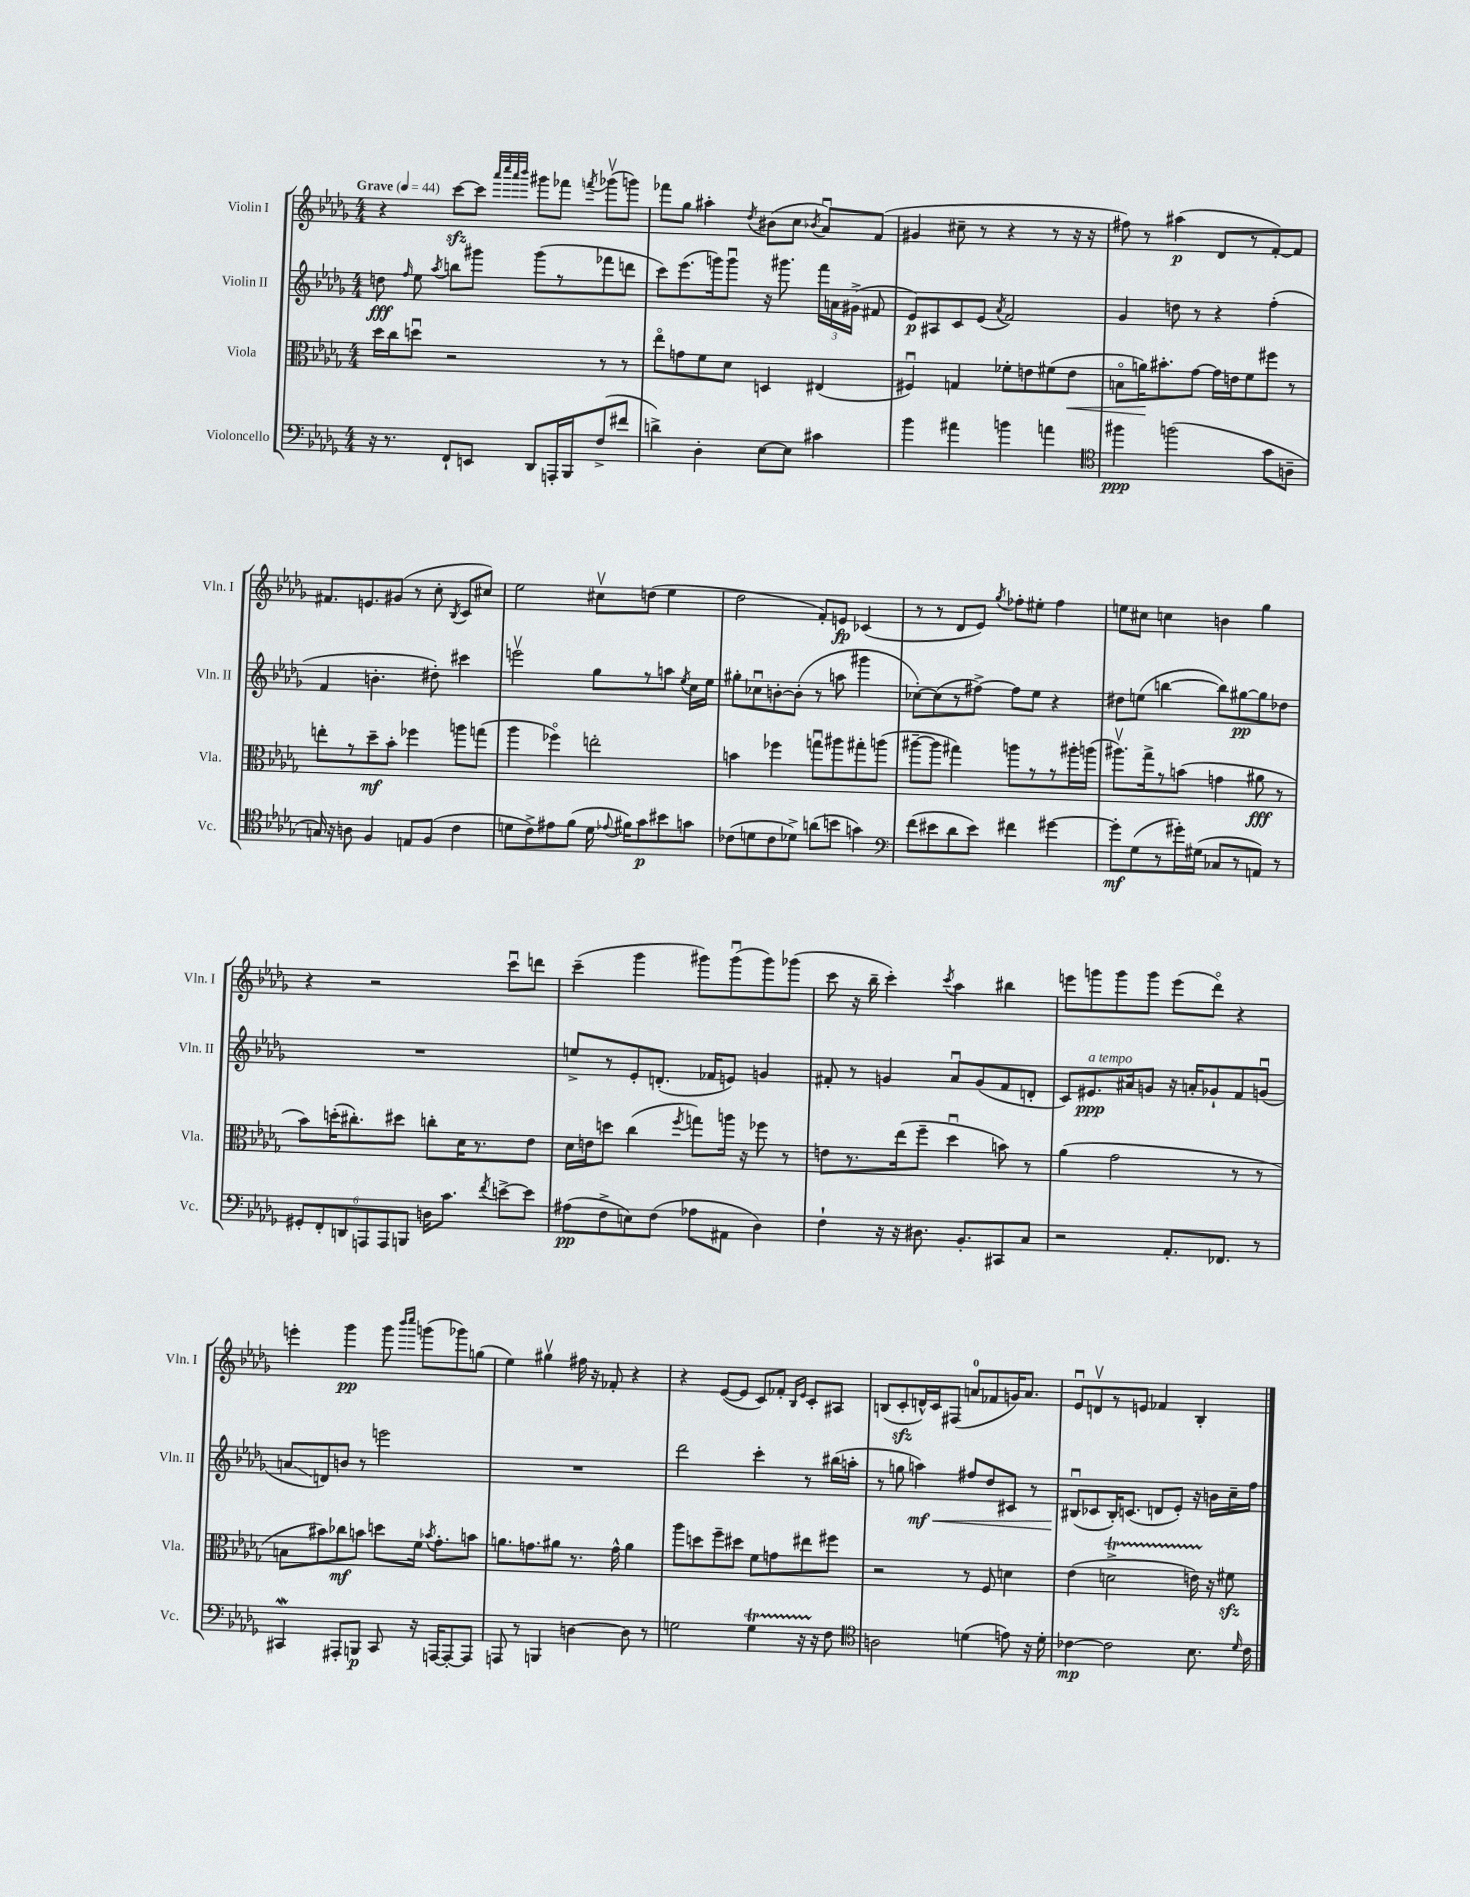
<<
\new StaffGroup <<
\new Staff = "s0" \with { instrumentName = "Violin I" shortInstrumentName = "Vln. I" } {
    \clef treble \key des \major \numericTimeSignature \time 4/4 \tempo "Grave" 4 = 44
    \autoBeamOff r4 c'''8[~\sfz c'''8] \grace { aes'''32[ c''''32 aes'''32 bes'''32] } gis'''8[ fes'''8] \acciaccatura { f'''8 } ges'''8[\upbow( g'''8]) |
    fes'''8[ ges''8] ais''4-. \acciaccatura { des''8 } bis'8[( c''8] \acciaccatura { bes'8 } aes'8[\downbow) f'8]( |
    gis'4 cis''8-- r8 r4 r8 r16 r16 |
    fis''8) r8 ais''4\p( des'8[ r8 f'8~-.) f'8] |
    fis'8.[ e'8. gis'8]( r8 c''8-. \acciaccatura { bes8 } c'8[ cis''8]) |
    ees''2 cis''8[\upbow d''8]( ees''4 |
    des''2 f'8[-.) e'8]\fp ces'4( |
    r8 r8 des'8[ ees'8]) \acciaccatura { ges''8 } fes''8[-. eis''8]-. fes''4 |
    e''8[ cis''8] c''4 b'4 ges''4 |
    r4 r2 c'''8[\downbow d'''8] |
    c'''4--( ges'''4 gis'''8[) gis'''8\downbow( gis'''8) ges'''8]( |
    c'''8 r16 bes''16-- c'''4-.) \acciaccatura { c'''8 } aes''4 bis''4 |
    e'''8[ g'''8 g'''8 g'''8] e'''8[( des'''8]\flageolet) r4 |
    e'''4-. ges'''4\pp ges'''8 \grace { bes'''16[ c''''16] } g'''8[( ges'''8) g''8]( |
    ees''4) gis''4\upbow fis''16 r16 fes'8-. r4 |
    r4 ees'8[~( ees'8] c'8[) fes'8]-. \grace { bes16[ ees'16] } c'8[-. ais8] |
    b8[( c'8-.\sfz d'16-^) c'16 fis8]( a'8[-0 fes'8 g'16) a'8.] |
    ees'8[\downbow d'8\upbow r8 e'8] fes'4 bes4-. \bar "|." |
}
\new Staff = "s1" \with { instrumentName = "Violin II" shortInstrumentName = "Vln. II" } {
    \clef treble \key des \major \numericTimeSignature \time 4/4
    \autoBeamOff d''8\fff \grace { f''16 } ees''8 \acciaccatura { aes''8 } b''8[ gis'''8] gis'''8[( r8 fes'''8 d'''8] |
    c'''8[) ees'''8.( g'''16) g'''8]\downbow r16 gis'''8. \tuplet 3/2 { f'''16[ a'16 gis'16]->( } fis'8 |
    ees'8[\p) ais8 c'8 ees'8]( \acciaccatura { aes'8 } f'2) |
    ges'4 d''8 r8 r4 f''4-.( |
    f'4 b'4.-. dis''8-.) cis'''4 |
    e'''2\upbow ges''8[ r8 a''8] \acciaccatura { ees''8 } c''16[ ees''16] |
    gis''8[-. ces''8\downbow b'8~-. b'8]-.( r8 a''8 gis'''4 |
    ces''8[~-.) ces''8( r8 fis''8]~->) fis''8[ ees''8] r4 |
    dis''8[ e''8]( b''4~ b''8[) gis''8~\pp gis''8 des''8] |
    R1 |
    e''8[-> r8 ees'8-. d'8.]-.( fes'16[ e'8]) g'4 |
    fis'8-. r8 g'4 aes'8[\downbow g'8( fis'8 d'8]-. |
    c'8[) eis'8.\ppp^\markup { \italic "a tempo" } ais'16 g'8] r16 a'16[-. ges'8-! f'8 g'8]\downbow( |
    a'8[\glissando d'8) b'8] r8 e'''2 |
    R1 |
    des'''2 c'''4-. r8 bis''16[( a''16]-. |
    r8 g''8 a''4\mf\<) fis''8[ des''8 cis'8] r8 |
    bis8[\downbow\!( ces'8 bis16-.) c'8.]( d'8[ ees'8]-.) r16 b'16[ c''16-- f''16] \bar "|." |
}
\new Staff = "s2" \with { instrumentName = "Viola" shortInstrumentName = "Vla." } {
    \clef alto \key des \major \numericTimeSignature \time 4/4
    \autoBeamOff des''16[ c''16 d''8]\downbow r2 r8 r8 |
    ees''8[\flageolet g'8 f'8 des'8] d4 eis4( |
    fis4\downbow) g4 fes'8[-. e'8 fis'8( e'8]\< |
    b8[\flageolet a'16\!) bis'8.-. ges'8]~ ges'16[ e'16 f'8 fis''8] r8 |
    e''8[-. r8 des''8--\mf bes'8]-. fes''4 a''8[ g''8]( |
    aes''4 fes''4\flageolet) e''2-. |
    b'4 fes''4 g''8[\downbow ais''8 gis''8-. a''8]( |
    ais''8[~-- ais''8] gis''4) a''8[ r8 r8 ais''16-. a''16]( |
    ais''8.[\upbow) ges''16-> r8 b'8]( g'4 ais'8\fff r8 |
    bes'8[) d''16-.( cis''8.-.) dis''8] c''8[-. des'16 r8. ees'8] |
    des'16[ e'16 d''8] c''4( \acciaccatura { f''8 } g''8[) a''16] r16 fes''8 r8 |
    e'8[ r8. ees''16( f''8]-- des''4\downbow b'8) r8 |
    aes'4( ges'2 r8 r8 |
    b8[ bis'8) ces''8\mf b'8] d''8[ f'16] \acciaccatura { bes'8 } ges'8.[-. b'8] |
    a'8.[ g'8. ais'8] r8. g'16-^ ais'4 |
    aes''8[ d''8 f''8-- dis''8] f'8[ g'8 eis''8 fis''8] |
    r2 r8 f8 d'4 |
    ees'4( d'2->\startTrillSpan e'16) r16\stopTrillSpan fis'8\sfz \bar "|." |
}
\new Staff = "s3" \with { instrumentName = "Violoncello" shortInstrumentName = "Vc." } {
    \clef bass \key des \major \numericTimeSignature \time 4/4
    \autoBeamOff r16 r8. f,8[-! e,8] des,8[ a,,16-. bes,,16 f8->( fis'8] |
    d'4->) des4-. ees8[~ ees8] cis'4 |
    bes'4 ais'4 b'4 a'4 |
    \clef tenor fis''4\ppp f''2( ges'8[ a8]-- |
    g16) r16 a8 f4 e8[ f8]( c'4 |
    d'8[ c'8->) eis'8 f'8]( d'16 \appoggiatura { ees'8 } fis'16[) ges'8\p bis'8 g'8] |
    ces'8[( d'8 ces'8 des'8]->) a'8[( b'8] g'4) |
    \clef bass f'8[( eis'8 des'8 eis'8]) fis'4 gis'4~ |
    gis'8[-.\mf ges8( r8 gis'16-.) gis16]( ces8[ r8 a,8]) r8 |
    \tuplet 6/4 { gis,8[-. f,8-. d,8 a,,8 a,,8 b,,8] } d16[ c'8.] \acciaccatura { f'8 } e'8[~-> e'8] |
    ais8[\pp( f8-> e8) f8]( aes8[ ais,8] des4) |
    f4-! r16 r16 dis8. bes,8.[-. cis,8 c8] |
    r2 aes,8.[-. fes,8.] r8 |
    cis,4\mordent ais,,8[-. b,,8]\p cis,8 r16 a,,16[~ a,,8~-. a,,8] |
    a,,8 r8 b,,4 d4~ d8 r8 |
    g2 g4\startTrillSpan r16 r16\stopTrillSpan f8 |
    \clef tenor a2 d'4( e'8) r16 d'16-. |
    ces'4~\mp ces'2 bes8. \grace { des'16 } ces'16 \bar "|." |
}
>>
>>
\layout { \context { \Score \remove "Bar_number_engraver" } }
